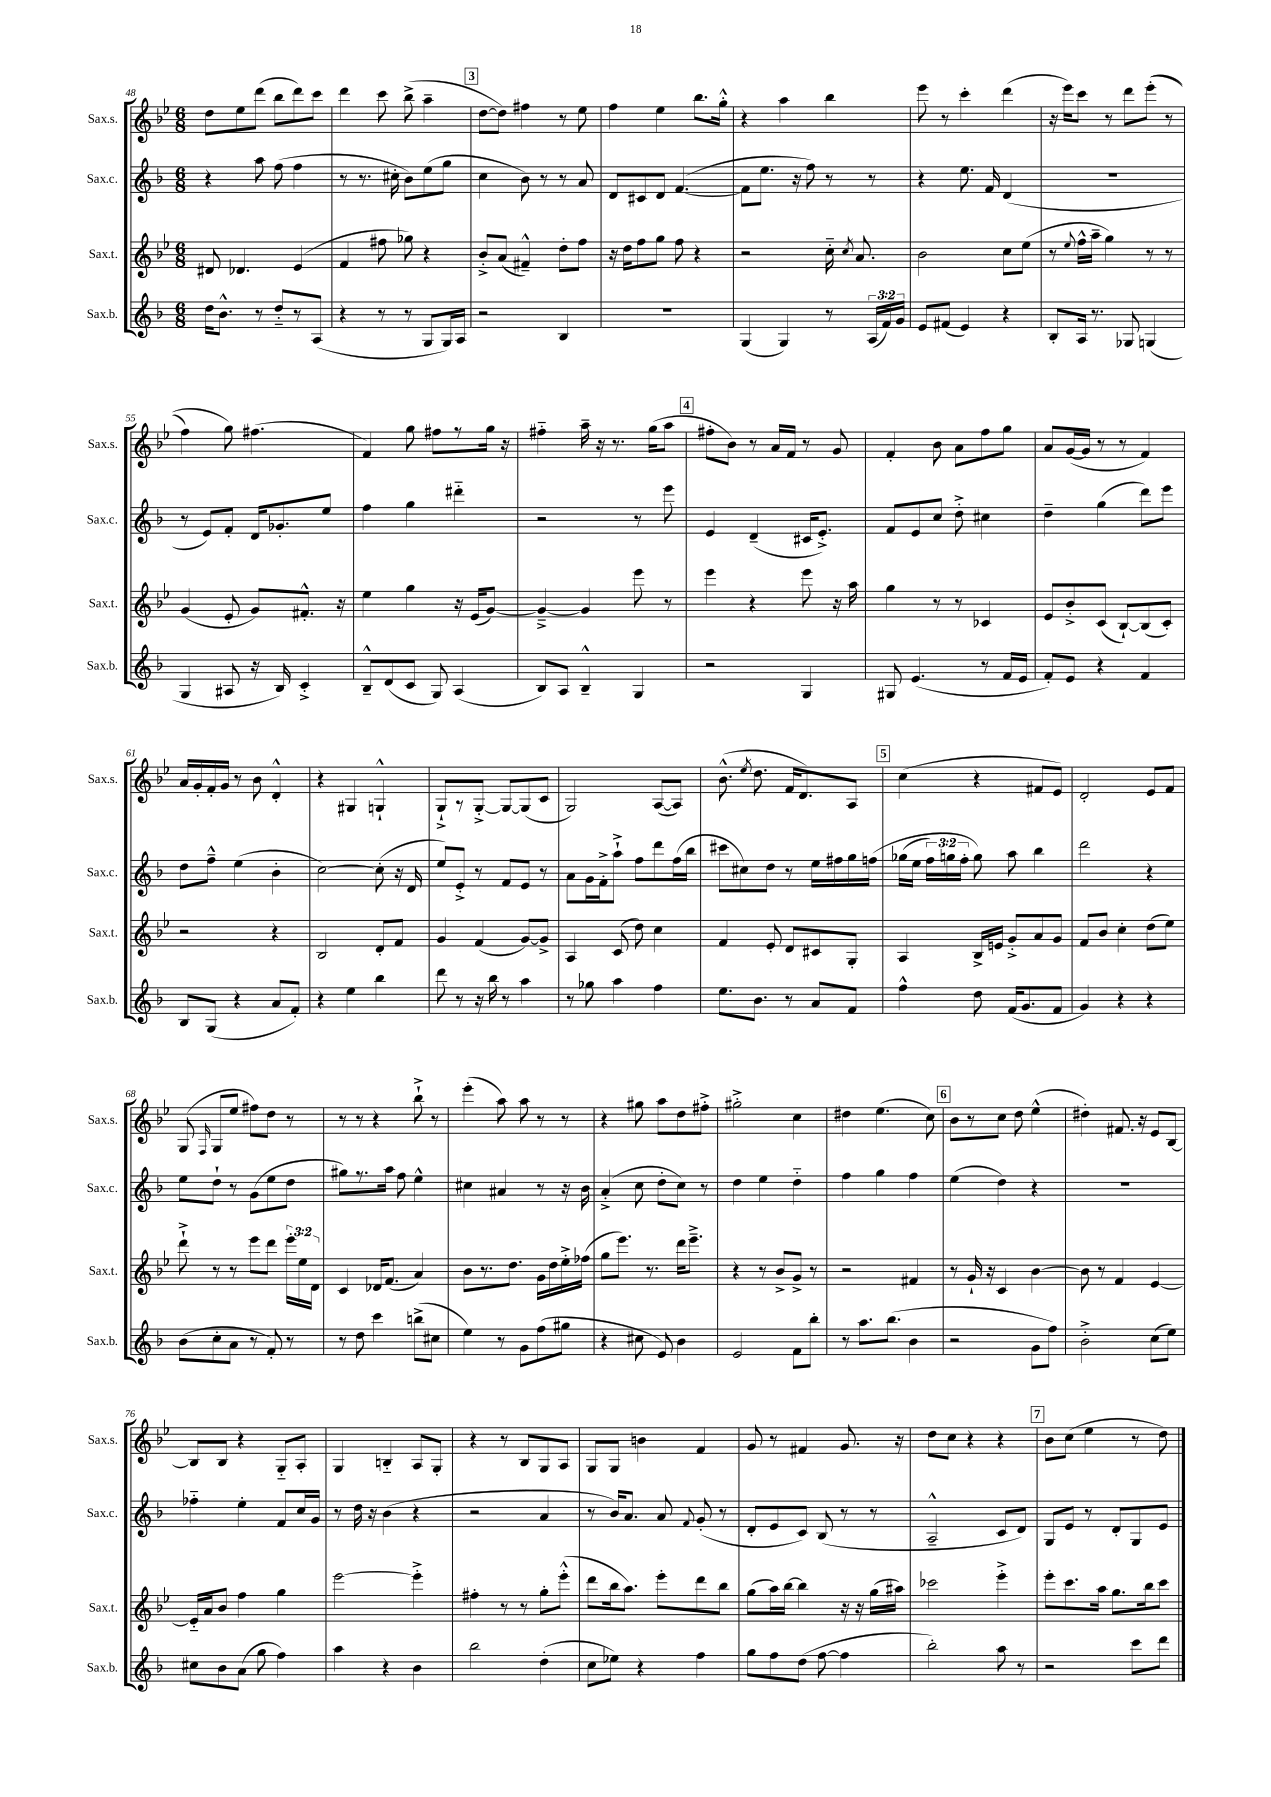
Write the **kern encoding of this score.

**kern	**kern	**kern	**kern
*staff4	*staff3	*staff2	*staff1
*clefG2	*clefG2	*clefG2	*clefG2
*k[b-]	*k[b-e-]	*k[b-]	*k[b-e-]
*M6/8	*M6/8	*M6/8	*M6/8
16dd	8d#	4r	8dd
8.b-^^	.	.	.
.	4.d-	.	8ee-
8r	.	8aa	(8ddd
8dd'~	.	(8ff	8bb-
8r	(4e-	4ff	8ddd)
(8A	.	.	8ccc
=	=	=	=
4r	4f	8r	4ddd
.	.	8.r	.
8r	8ff#	.	8ccc
.	.	16cc#'	.
8r	8gg-)	8b-)	(8bb-^
8G	4r	(8ee	4aa~
16G)	.	8gg	.
16A	.	.	.
=	=	=	=
2r	8b-'^	4cc	[8dd
.	(8a	.	8dd])
.	4f#~^^)	8b-)	4ff#
.	.	8r	.
4B-	8dd'	8r	8r
.	8ff	8a	8ee-
=	=	=	=
2.r	16r	8d	4ff
.	16dd	.	.
.	8ff	8c#	.
.	8gg	8d	4ee-
.	8ff	([4.f	.
.	4r	.	8.bb-
.	.	.	16gg'^^
=	=	=	=
(4G	2r	8f]	4r
.	.	8.ee	.
4G)	.	.	4aa
.	.	16r	.
.	.	8ff)	.
8r	16cc'~	8r	4bb-
.	8qcc	.	.
.	8.a	.	.
(24A	.	8r	.
24f)	.	.	.
24g	.	.	.
=	=	=	=
8e	2b-	4r	8eee-
(8f#	.	.	8r
4e)	.	8.ee	4ccc'
.	.	16f	.
4r	8cc	(4d	(4ddd
.	(8ee-	.	.
=	=	=	=
8B-'	8r	2.r	16r
.	.	.	16eee-)
.	8qqee-	.	.
16A	16ff^^	.	8ccc
8.r	16aa~	.	.
.	4gg)	.	8r
8G-	.	.	8ddd
(4G	8r	.	&((8eee-'
.	8r	.	8r
=	=	=	=
4G	(4g	8r	4ff)
.	.	8e)	.
8A#	8e-'	8f'	8gg&)
16r	8g)	16d	(4.ff#
16B-)	.	8.g-'	.
4c'^	8.f#'^^	.	.
.	.	8ee	.
.	16r	.	.
=	=	=	=
8B-~^^	4ee-	4ff	4f)
(8d	.	.	.
8c	4gg	4gg	8gg
8G)	.	.	8ff#
(4A	16r	4ddd#'~	8r
.	(16e-	.	.
.	[8g)	.	16gg
.	.	.	16r
=	=	=	=
8B-)	4g~^_	2r	4ff#'~
8A	.	.	.
4B-~^^	4g]	.	16aa~
.	.	.	16r
.	.	.	8.r
4G	8eee-	8r	.
.	.	.	(16gg
.	8r	8eee	8aa
=	=	=	=
2r	4eee-	4e	8ff#'
.	.	.	8b-)
.	4r	(4d~	8r
.	.	.	16a
.	.	.	16f
4G	8eee-	16c#	8r
.	.	8.e'^)	.
.	16r	.	8g
.	16aa	.	.
=	=	=	=
8G#	4gg	8f	4f'
(4.e	.	8e	.
.	8r	8cc	8b-
.	8r	8dd'^	8a
8r	4c-	4cc#	8ff
16f	.	.	8gg
16e	.	.	.
=	=	=	=
8f')	8e-	4dd~	8a
8e	8b-'^	.	([16g
.	.	.	16g]
4r	(8c	(4gg	8r
.	[8B-`)	.	8r
4f	(8B-]	8ddd)	4f)
.	8c')	8eee	.
=	=	=	=
8B-	2r	8dd	16a
.	.	.	16g'
(8G	.	8ff~^^	16f'
.	.	.	16g
4r	.	(4ee	8r
.	.	.	8b-
8a	4r	4b-'	4d'^^
8f')	.	.	.
=	=	=	=
4r	2B-	[2cc)	4r
4ee	.	.	4G#
4bb-	8d'	(8cc']	4G`^^
.	8f	16r	.
.	.	16d	.
=	=	=	=
8ddd	4g	8ee)	8G`^
8r	.	8e'^	8r
16r	(4f	8r	[8G'^
16bb-	.	.	.
8r	.	8f	8G_
4aa	[8g)	8e	(8G]
.	8g^]	8r	8c
=	=	=	=
8r	4A	8a	2G)
8gg-	.	16g	.
.	.	16f'^	.
4aa	(8c	8aa`^	.
.	8dd)	8ff	.
4ff	4cc	8ddd	([8A
.	.	(16ff	8A])
.	.	16bb-	.
=	=	=	=
8.ee	4f	8ccc#	(8.b-^^
.	.	8cc#)	.
.	.	.	8qee-
8.b-	.	.	8.dd
.	8e-'	8dd	.
8r	8d	8r	16f
.	.	.	8.d)
8a	8c#	16ee	.
.	.	16ff#	.
8f	8G'	16gg	8A
.	.	&(16ff	.
=	=	=	=
4ff^^	4A	(16gg-	(4cc
.	.	16ee	.
.	.	24ff)	.
.	.	24gg	.
.	.	24ff'	.
8dd	16B-^	8gg&)	4r
.	16e	.	.
(16f	8g'^	8aa	.
8.g	.	.	.
.	8a	4bb-	8f#
8f	8g	.	8e-)
=	=	=	=
4g)	8f	2ddd	2d'
.	8b-	.	.
4r	4cc'	.	.
4r	(8dd	4r	8e-
.	8ee-)	.	8f
=	=	=	=
(8b-	8ddd`^	8ee	(8G
.	.	.	16qqF
8cc'	8r	8dd`	8G
8a	8r	8r	8ee-
8r	8eee-	(8g	8ff#)
8f')	8ddd	8ee	8dd
8r	24eee-'	8dd	8r
.	24ee-	.	.
.	24d	.	.
=	=	=	=
8r	4c	8gg#)	8r
8dd	.	8.r	8r
4ccc	16d-	.	4r
.	(8.f	16aa	.
.	.	8ff	.
(8bb^	4a)	4ee^^	8bb-`^
8cc#	.	.	8r
=	=	=	=
4ee)	8b-	4cc#	(4eee-'
.	8.r	.	.
8r	.	4a#	8aa)
.	8.dd	.	.
8g	.	.	8aa
(8ff	16g	8r	8r
.	16dd	.	.
8gg#	16ee-'^	16r	8r
.	(16ff-	16b-	.
=	=	=	=
4r	8gg	(4a'^	4r
.	8.eee-)	.	.
8cc#	.	8cc	8gg#
.	8.r	.	.
8e)	.	8dd'	8aa
4b-	16ddd	8cc)	8dd
.	8.eee-~^	.	.
.	.	8r	8ff#'^
=	=	=	=
2e	4r	4dd	2gg#'^
.	8r	4ee	.
.	8b-^	.	.
8f	8g^	4dd'~	4cc
8bb-'	8r	.	.
=	=	=	=
8r	2r	4ff	4dd#
8.aa	.	.	.
.	.	4gg	(4.ee-
(8.bb-	.	.	.
4b-	4f#	4ff	.
.	.	.	8cc)
=	=	=	=
2r	8r	(4ee	8b-
.	16g`	.	8r
.	16r	.	.
.	4c	4dd)	8cc
.	.	.	8dd
8g	[4b-	4r	(4ee-^^
8ff)	.	.	.
=	=	=	=
2b-'^	8b-]	2.r	4dd#')
.	8r	.	.
.	4f	.	8.f#
.	.	.	16r
(8cc	[4e-	.	8e-
8ee)	.	.	[8B-
=	=	=	=
8cc#	16e-'~]	4ff-'~	8B-]
.	16a	.	.
8b-	8b-	.	8B-
(8a	4ff	4ee'	4r
8gg	.	.	.
4ff)	4gg	8f	8G'~
.	.	16cc	8A'
.	.	16g	.
=	=	=	=
4aa	[2eee-	8r	4G
.	.	16dd	.
.	.	16r	.
4r	.	(4b-	4B'~
4b-	4eee-'^]	4r	8A
.	.	.	8G'
=	=	=	=
2bb-	4ff#'	2r	4r
.	8r	.	8r
.	8r	.	8B-
(4dd'	8gg'	4a	8G
.	(8eee-'^^	.	8A
=	=	=	=
8cc	8ddd	8r	8G
8ee-)	16bb-	16b-)	8G
.	8.aa)	8.a	.
4r	.	.	4b
.	8eee-'	8a	.
.	.	8qqf	.
4ff	8ddd	(8g'	4f
.	8bb-	8r	.
=	=	=	=
8gg	(8gg	8d'	8g
8ff	16aa)	8e	8r
.	[16bb-	.	.
(8dd	4bb-]	8c)	4f#
[8ff	.	(8B-	.
4ff]	16r	8r	8.g
.	16r	.	.
.	(16gg	8r	.
.	16aa#)	.	16r
=	=	=	=
2bb-')	2ccc-	2A~^^	8dd
.	.	.	8cc
.	.	.	4r
8aa	4eee-'^	8c	4r
8r	.	8d)	.
=	=	=	=
2r	8eee-'	8G	8b-
.	8.ccc	8e	(8cc
.	.	8r	4ee-
.	16aa	.	.
.	8.gg	8d'	.
8ccc	.	8G	8r
.	16bb-	.	.
8ddd	8ccc	8e	8dd)
==	==	==	==
*-	*-	*-	*-
